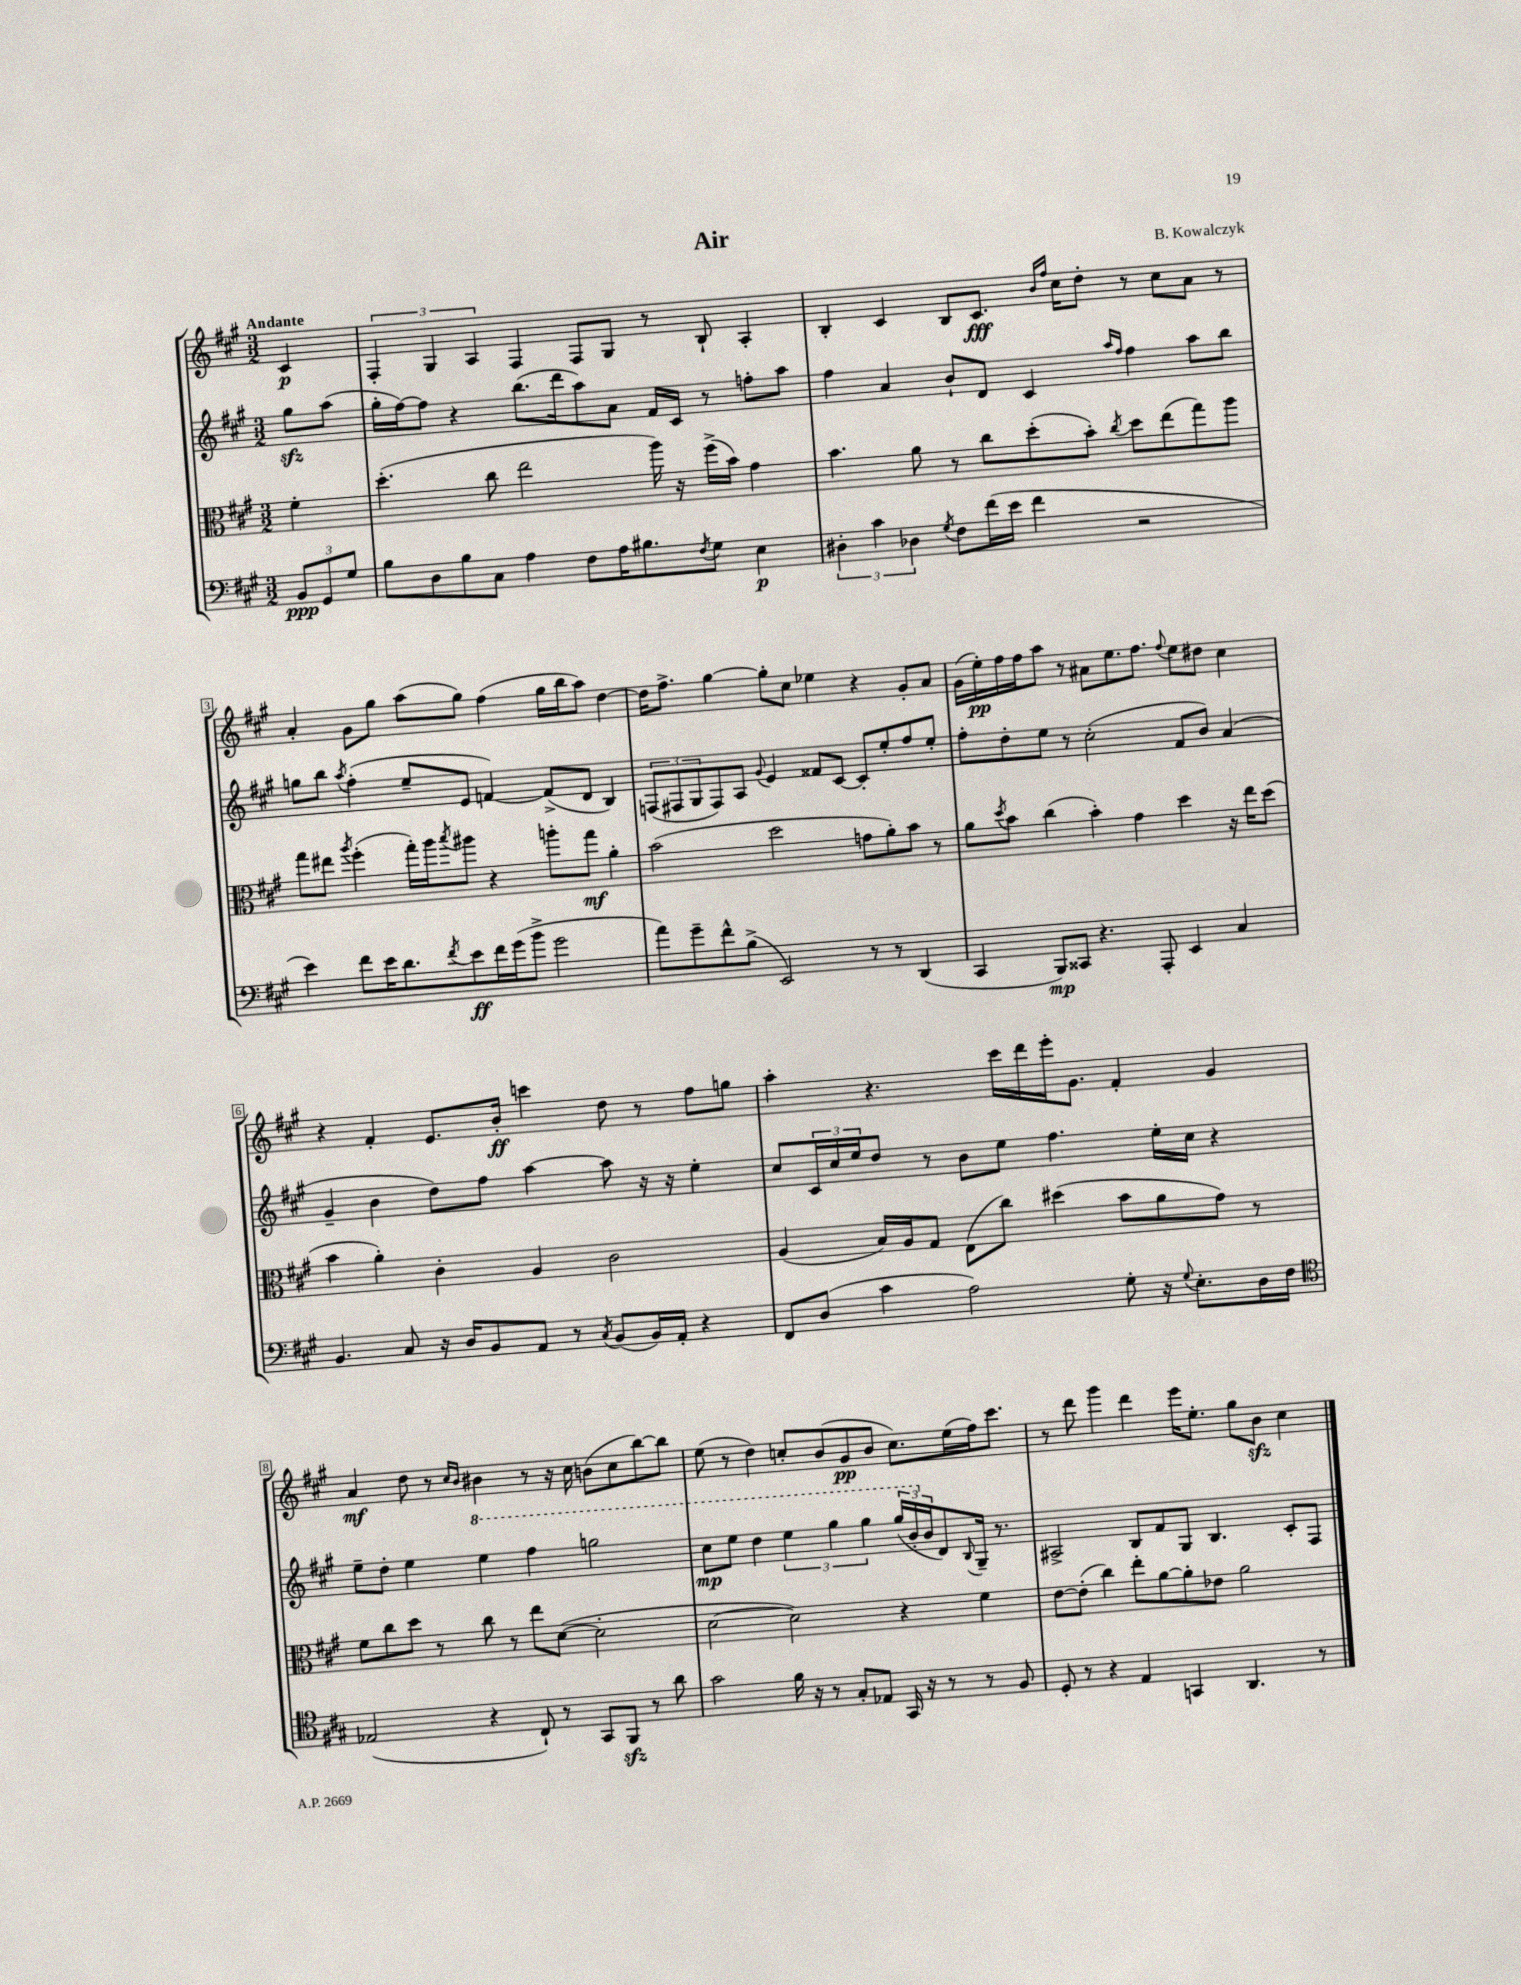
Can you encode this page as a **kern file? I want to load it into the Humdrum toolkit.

**kern	**dynam	**kern	**dynam	**kern	**dynam	**kern	**dynam
*part4	*part4	*part3	*part3	*part2	*part2	*part1	*part1
*staff4	*staff4	*staff3	*staff3	*staff2	*staff2	*staff1	*staff1
*clefF4	*	*clefC3	*	*clefG2	*	*clefG2	*
*k[f#c#g#]	*	*k[f#c#g#]	*	*k[f#c#g#]	*	*k[f#c#g#]	*
*M3/2	*	*M3/2	*	*M3/2	*	*M3/2	*
=	=	=	=	=	=	=	=
!	!	!	!	!	!	!LO:TX:a:B:t=Andante	!
12BB/L	ppp	4f#'\	.	8gg#zz\L	.	4c#/	p
12GG#/	.	.	.	.	.	.	.
.	.	.	.	(8aa\J	.	.	.
12G#/J	.	.	.	.	.	.	.
=1	=1	=1	=1	=1	=1	=1	=1
8B\L	.	(4.dd'\	.	16gg#'\LL	.	6F#'/	.
.	.	.	.	[16ff#\J)	.	.	.
8D\	.	.	.	8ff#\J]	.	.	.
.	.	.	.	.	.	6G#/	.
8B\	.	.	.	4r	.	.	.
.	.	.	.	.	.	6A/	.
8C#\J	.	8cc#\	.	.	.	.	.
4A\	.	2ee\	.	(8.bb\L	.	4F#/	.
.	.	.	.	16ddd\k	.	.	.
8F#\L	.	.	.	8aa\)	.	8F#/L	.
16A\K	.	.	.	8a\J	.	8G#/J	.
8.B#X\	.	.	.	.	.	.	.
.	.	16aa\)	.	16f#/LL	.	8r	.
.	.	16r	.	16c#/JJ	.	.	.
8qF#/	.	.	.	.	.	.	.
8G#\J	.	(16ff#^\LL	.	8r	.	8B`/	.
.	.	16b\JJ)	.	.	.	.	.
4E\	p	4g#\	.	8ffn'\L	.	4A'/	.
.	.	.	.	8aa\J	.	.	.
=2	=2	=2	=2	=2	=2	=2	=2
6D#X'\	.	4.b\	.	4ff#\	.	4B'/	.
6c#\	.	.	.	.	.	.	.
.	.	.	.	4a/	.	4c#/	.
6D-X\	.	.	.	.	.	.	.
.	.	8a\	.	.	.	.	.
8qG#/	.	.	.	.	.	.	.
8F#\L	.	8r	.	8b`/L	.	8B/L	.
(16f#\L	.	8cc#\L	.	8d/J	.	8.c#/J	fff
16e\JJ	.	.	.	.	.	.	.
4f#\	.	(8dd'\	.	4c#/	.	.	.
.	.	.	.	.	.	16qqb/LL	.
.	.	.	.	.	.	16qqff#/JJ	.
.	.	.	.	.	.	16cc#\KL	.
.	.	8b'\J)	.	.	.	8dd'\J	.
.	.	.	.	16qqaa/LL	.	.	.
.	.	8qcc#/	.	16qqff#/JJ	.	.	.
2r	.	8dd\L	.	4ff#\	.	8r	.
.	.	(8ee\	.	.	.	8cc#\L	.
.	.	8gg#\)	.	8aa\L	.	8a\J	.
.	.	8aa\J	.	8bb\J	.	8r	.
!!LO:LB:g=z
=3	=3	=3	=3	=3	=3	=3	=3
4e\)	.	8gg#\L	.	8ggn\L	.	4a'/	.
.	.	8ee#X\J	.	8bb\J	.	.	.
.	.	8qaa/	.	8qaa/	.	.	.
8f#\L	.	(4ff#'\	.	(4ff#'\	.	8g#\L	.
16e\K	.	.	.	.	.	8gg#\J	.
8.d\	.	.	.	.	.	.	.
.	.	16gg#'\LL)	.	8ee~/L	.	(8aa\L	.
.	.	16aa\J	.	.	.	.	.
8qf#/	.	8qbb/	.	.	.	.	.
8e\	ff	8aa#X\J	.	8e/J	.	8gg#\J)	.
16f#\L	.	4r	.	[4fn/)	.	(4ff#\	.
(16g#\J	.	.	.	.	.	.	.
8b^\J	.	.	.	.	.	.	.
2g#\	.	8aan'\L	.	(8f^/L]	.	16gg#\LL	.
.	.	.	.	.	.	16bb\J	.
.	.	8gg#\J	mf	8d/J	.	8aa\J)	.
.	.	4a'\	.	4B/)	.	[4dd\	.
=4	=4	=4	=4	=4	=4	=4	=4
8a\L)	.	(2b\	.	(12Fn/L	.	16dd\KL]	.
.	.	.	.	.	.	8.ff#^\J	.
.	.	.	.	12F#X/	.	.	.
8g#~\	.	.	.	.	.	.	.
.	.	.	.	12G#/	.	.	.
8f#^^\	.	.	.	8F#/)	.	[4gg#\	.
(8B^\J	.	.	.	8A/J	.	.	.
.	.	.	.	8qqg#/	.	.	.
2EE/)	.	2dd\	.	4e/	.	8gg#'\L]	.
.	.	.	.	.	.	8cc#\J	.
.	.	.	.	8f##X/L	.	4ee-X\	.
.	.	.	.	[8c#/J	.	.	.
8r	.	8gn\L	.	8c#'/L]	.	4r	.
8r	.	8a'\)	.	8ee'/	.	.	.
(4DD/	.	8b\J	.	8ff#/	.	8g#'/L	.
.	.	8r	.	8ee'/J	.	8a/J	.
=5	=5	=5	=5	=5	=5	=5	=5
4CC#/	.	8a\L	.	8ff#'\L	.	(16g#\LL	.
.	.	.	.	.	.	16ee'\)	pp
.	.	8qdd/	.	.	.	.	.
.	.	8b\J	.	8dd'\	.	16ff#\	.
.	.	.	.	.	.	16ff#\J	.
8BBB/L)	mp	(4cc#\	.	8ee\J	.	8aa\J	.
8CC##X/J	.	.	.	8r	.	8r	.
4.r	.	4b'\)	.	(2cc#'\	.	8a#X\L	.
.	.	.	.	.	.	8.ee\	.
.	.	4g#\	.	.	.	.	.
.	.	.	.	.	.	8.ff#\J	.
8AAA'/	.	.	.	.	.	.	.
.	.	.	.	.	.	8qqff#/	.
4EE/	.	4dd\	.	8f#/L	.	8ee\L	.
.	.	.	.	8b/J)	.	8dd#X\J	.
4C#/	.	16r	.	(4a/	.	4cc#\	.
.	.	16ee\KL	.	.	.	.	.
.	.	(8dd\J	.	.	.	.	.
!!LO:LB:g=z
=6	=6	=6	=6	=6	=6	=6	=6
4.BB/	.	4b\	.	4g#~/	.	4r	.
.	.	4a'\)	.	4b\	.	4f#'/	.
8C#/	.	.	.	.	.	.	.
16r	.	4c#'\	.	8dd\L)	.	8.e/L	.
16D/KL	.	.	.	.	.	.	.
8BB/	.	.	.	8ff#\J	.	.	.
.	.	.	.	.	.	16b'/Jk	ff
8AA/J	.	4A/	.	[4aa\	.	4cccn\	.
8r	.	.	.	.	.	.	.
8qC#/	.	.	.	.	.	.	.
(8BB/L	.	2c#\	.	8aa\]	.	8dd\	.
16BB/L)	.	.	.	16r	.	8r	.
16AA'/JJ	.	.	.	16r	.	.	.
4r	.	.	.	4ee'\	.	8ff#\L	.
.	.	.	.	.	.	8ggn\J	.
=7	=7	=7	=7	=7	=7	=7	=7
8FF#/L	.	(4A/	.	8cc#/L	.	4aa'\	.
(8D/J	.	.	.	24c#/L	.	.	.
.	.	.	.	24cc#/	.	.	.
.	.	.	.	24ee/J	.	.	.
4c#\	.	16B/LL)	.	8dd/J	.	4.r	.
.	.	16A/J	.	.	.	.	.
.	.	8G#/J	.	8r	.	.	.
2A\)	.	(8E\L	.	8b\L	.	.	.
.	.	8cc#\J)	.	8ee\J	.	16ccc#\LL	.
.	.	.	.	.	.	16ddd\	.
.	.	(4dd#X\	.	4.ff#\	.	16eee'\J	.
.	.	.	.	.	.	8.g#\J	.
8G#'\	.	8b\L	.	.	.	4f#'/	.
16r	.	8a\	.	16ee'\LL	.	.	.
8qqG#/	.	.	.	.	.	.	.
8.E'\L	.	.	.	16cc#\JJ	.	.	.
.	.	8g#\J)	.	4r	.	4g#/	.
16D\L	.	8r	.	.	.	.	.
16F#\JJ	.	.	.	.	.	.	.
!!LO:LB:g=z
=8	=8	=8	=8	=8	=8	=8	=8
*clefC4	*	*	*	*	*	*	*
(2E-X/	.	8f#\L	.	8ee~\L	.	4a/	mf
.	.	8cc#\	.	8dd'\J	.	.	.
.	.	8dd\J	.	4ee\	.	8dd\	.
.	.	8r	.	.	.	8r	.
.	.	.	.	.	.	16qqcc#/LL	.
.	.	.	.	.	.	16qqb/JJ	.
*	*	*	*	*8va	*	*	*
4r	.	8cc#\	.	4eee\	.	4b#X\	.
.	.	8r	.	.	.	.	.
8C#`/)	.	8ee\L	.	4fff#\	.	8r	.
8r	.	([8d\J	.	.	.	16r	.
.	.	.	.	.	.	16cc#\	.
8GG#/L	.	2d'\]	.	2gggn\	.	(8bn\L	.
8FF#zz/J	.	.	.	.	.	8cc#\	.
8r	.	.	.	.	.	[8bb\)	.
8a\	.	.	.	.	.	8bb\J]	.
=9	=9	=9	=9	=9	=9	=9	=9
2g#\	.	[2d\	.	8ccc#\L	mp	(8ee\	.
.	.	.	.	8eee\J	.	8r	.
.	.	.	.	4ddd\	.	4dd\)	.
16f#\	.	2d\])	.	6eee\	.	8ccn'/L	.
16r	.	.	.	.	.	.	.
8r	.	.	.	.	.	(8b/	.
.	.	.	.	6ggg#\	.	.	.
8G#'/L	.	.	.	.	.	8g#/	pp
.	.	.	.	6ggg#\	.	.	.
8E-X/J	.	.	.	.	.	8b/J	.
16GG#/	.	4r	.	(24ggg#/LL	.	8.cc\L)	.
.	.	.	.	24bb'/	.	.	.
16r	.	.	.	.	.	.	.
*	*	*	*	*X8va	*	*	*
.	.	.	.	24b/J	.	.	.
8r	.	.	.	8d/)	.	.	.
.	.	.	.	.	.	(16ee\L	.
.	.	.	.	8qqB/	.	.	.
8r	.	4f#\	.	16G#~/Jk	.	16ff#\J)	.
.	.	.	.	8.r	.	8.ccc#\J	.
8F#/	.	.	.	.	.	.	.
=10	=10	=10	=10	=10	=10	=10	=10
8D'/	.	[8e\L	.	2A#X^/	.	8r	.
8r	.	(8e'\J]	.	.	.	8ddd\	.
4r	.	4cc#\)	.	.	.	4ggg#\	.
4E/	.	8ee'\L	.	8B/L	.	4ddd\	.
.	.	[8a\	.	8f#/	.	.	.
4GGn/	.	8a'\]	.	8G#/J	.	16eee\KL	.
.	.	.	.	.	.	8.ee'\J	.
.	.	8e-X\J	.	4.B/	.	.	.
4.AA/	.	2a\	.	.	.	8gg#\L	.
.	.	.	.	.	.	8bzz\J	.
.	.	.	.	8c#'/L	.	4cc#\	.
8r	.	.	.	8F#/J	.	.	.
==	==	==	==	==	==	==	==
*-	*-	*-	*-	*-	*-	*-	*-
